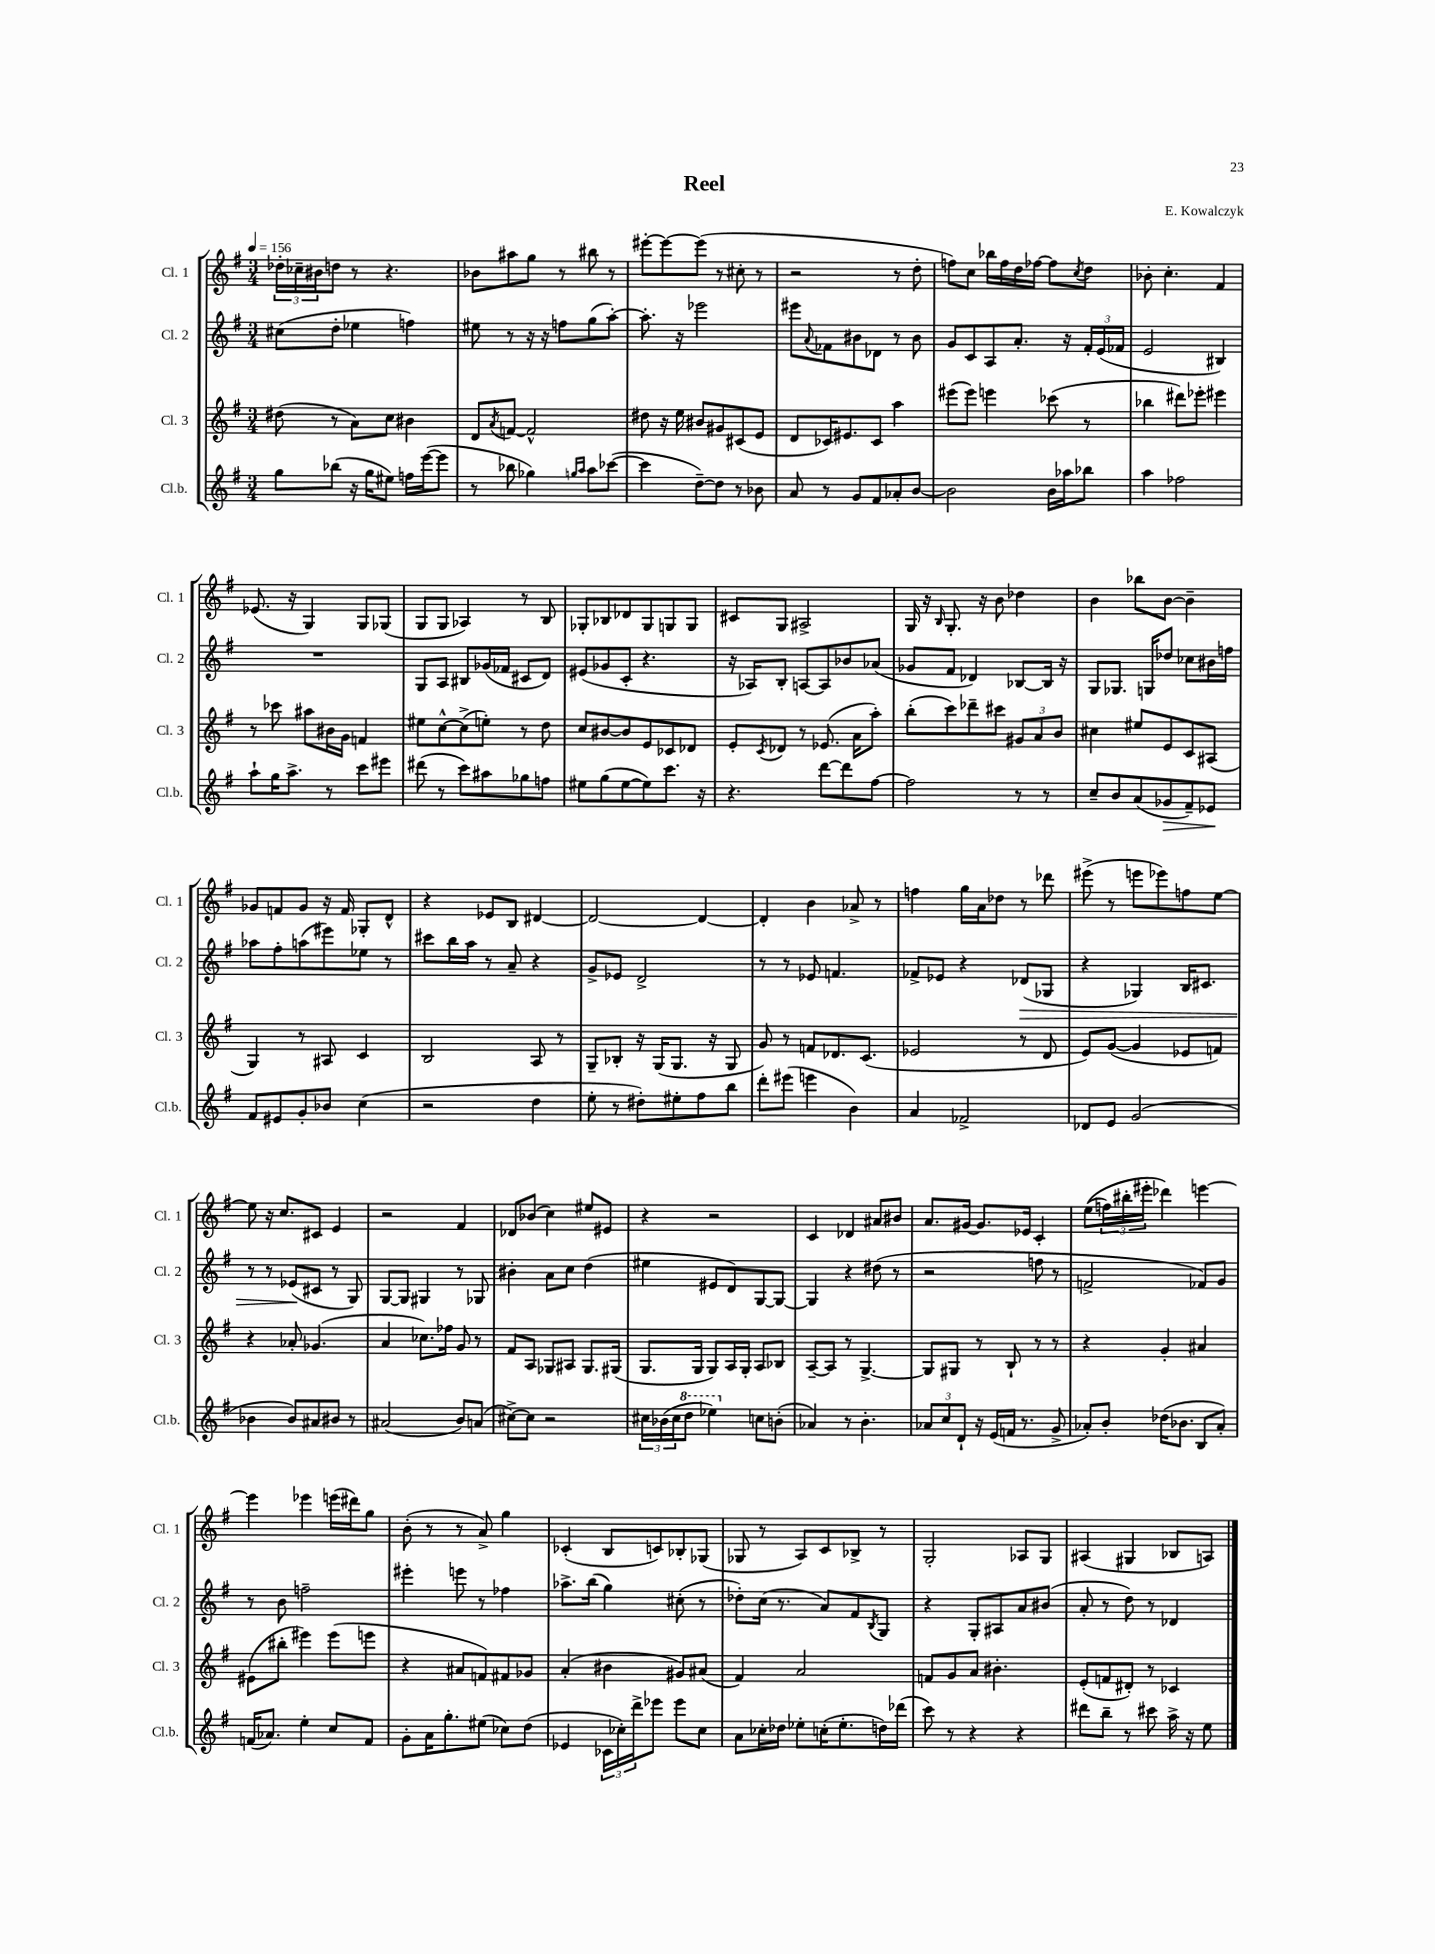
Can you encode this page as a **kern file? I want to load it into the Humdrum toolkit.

**kern	**kern	**kern	**kern
*staff4	*staff3	*staff2	*staff1
*clefG2	*clefG2	*clefG2	*clefG2
*k[f#]	*k[f#]	*k[f#]	*k[f#]
*M3/4	*M3/4	*M3/4	*M3/4
*MM156	*MM156	*MM156	*MM156
8gg	(8dd#	(8cc#	24dd-'
.	.	.	24cc-~
.	.	.	24b#
(8bb-	8r	8dd'	8dd
16r	8a)	4ee-	8r
16gg	.	.	.
8ee#)	8cc	.	4.r
16ff	4b#	4ff)	.
([16eee	.	.	.
8eee]	.	.	.
=	=	=	=
8r	8d	8ee#	8b-
.	8qa	.	.
8bb-	[8f	8r	8aa#
4gg-)	2f^^]	16r	8gg
.	.	16r	.
.	.	8ff	8r
16qqgg	.	.	.
16qqaa	.	.	.
8aa	.	(8gg	8bb#
([8ccc-	.	[8aa')	8r
=	=	=	=
4ccc-]	8dd#	8.aa']	[8eee#'
.	16r	.	8eee#_
.	16ee	16r	.
[8dd~)	8b#	2eee-	(8eee#]
8dd]	8g#	.	8r
8r	(8c#	.	8cc#'
8b-	8e	.	8r
=	=	=	=
8a	8d	8eee#	2r
.	.	8qqa	.
8r	16c-)	8f-	.
.	8.e#	.	.
8g	.	8b#	.
8f#	8c-	8d-	.
8a-'	4aa	8r	8r
[8b	.	8b#	8dd'
=	=	=	=
2b]	(8eee#	8g	8ff)
.	8eee#)	8c	8cc
.	4eee	8A	16bb-
.	.	.	16ff
.	.	8.a'	16dd
.	.	.	[16ff-
16b	(8ccc-	.	8ff-]
16aa-	.	16r	.
.	.	.	8qcc
8bb-	8r	24f#'	8dd
.	.	(24e	.
.	.	24f-	.
=	=	=	=
4aa	4bb-	2e	8b-'
.	.	.	4.cc'
2ff-	8ddd#)	.	.
.	8eee-'	.	.
.	4eee#	4B#)	4f#
=	=	=	=
8aa`	8r	2.r	(8.e-
16gg	8ccc-	.	.
8.aa^	.	.	16r
.	8aa#	.	4G)
8r	16b#	.	.
.	16g	.	.
8ccc	4f	.	8G
8eee#	.	.	(8G-
=	=	=	=
(8ddd#	8ee#	8G	8G
8r	[8cc^^	8A	8G
8ccc)	(8cc^]	8B#	4A-)
8aa#	8ee')	(16g-	.
.	.	16f-	.
8gg-	8r	8c#	8r
8ff	8dd	8d)	8B
=	=	=	=
8ee#	8cc	(8e#	8G-'
(8gg	[8b#	8g-	8B-
[8ee#	8b#]	8c'	8d-
8ee#])	8e	4.r	8G-
8.ccc	8c-	.	8G
.	8d-	.	8G
16r	.	.	.
=	=	=	=
4.r	8e'	16r	8c#
.	.	16A-)	.
.	8qc	.	.
.	8d-	8B'	8G
.	8r	[8A	2A#^
[8ddd	(8.e-	8A]	.
8ddd]	.	8b-	.
.	16a	.	.
[8ff#	8aa')	(8a-	.
=	=	=	=
2ff#]	(8bb'	8g-	16G
.	.	.	16r
.	.	.	16qqB
.	8ccc)	8f#	8.G'
.	8ddd-~	4d-)	.
.	.	.	16r
.	8ccc#	.	8b
8r	12g#	[8B-	4dd-
.	12a	.	.
8r	.	16B-]	.
.	12b	.	.
.	.	16r	.
=	=	=	=
8cc~	4cc#	8G	4b
8b	.	8.G-	.
(8a	8ee#	.	8bb-
.	.	16G	.
8g-	8e	8dd-	[8b
8f#~)	8c	8cc-	4b~]
8e-	(8A#	16b#	.
.	.	16ff	.
=	=	=	=
8f#	4G)	8aa-	8g-
8e#	.	8ff#'	8f
8g'	8r	(8aa	8g-
8b-	8A#	8eee#)	16r
.	.	.	16f
(4cc	4c	8ee-	8G-'
.	.	8r	8d^^
=	=	=	=
2r	2B	8ccc#	4r
.	.	16bb	.
.	.	16aa	.
.	.	8r	8e-
.	.	8a~	8B
4dd	8A	4r	[4d#
.	8r	.	.
=	=	=	=
8ee'	8G~	8g^	2d#_
8r	8B-'	8e-	.
8dd#')	16r	2d^	.
.	(16G	.	.
8ee#'	8.G	.	.
8ff#	.	.	4d#_
.	16r	.	.
8bb	8G	.	.
=	=	=	=
8ddd'	8g)	8r	4d#']
(8eee#	8r	8r	.
4eee	8f	8e-	4b
.	8.d-	4.f	.
4b)	.	.	8a-^
.	(8.c	.	.
.	.	.	8r
=	=	=	=
4a	2e-	8f-^	4ff
.	.	8e-	.
2f-^	.	4r	16gg
.	.	.	16a
.	.	.	8dd-
.	8r	(8d-	8r
.	8d	8G-	8ddd-
=	=	=	=
8d-	8e)	4r	(8eee#^
8e	([8g	.	8r
(2g	4g]	4G-)	8eee
.	.	.	8eee-)
.	8e-	16B	8ff
.	.	8.c#	.
.	8f)	.	[8ee
=	=	=	=
4b-	4r	8r	8ee]
.	.	8r	16r
.	.	.	8.cc
8b-)	8a-'	(8e-	.
8a#	(4.g-	8c#	8c#
8b#	.	8r	4e
8r	.	8G)	.
=	=	=	=
(2a#	4a	[8G	2r
.	.	8G]	.
.	8.cc-)	4G#	.
.	16ff-	.	.
8b)	8g	8r	4f#
(8a	8r	8G-	.
=	=	=	=
[8cc#^)	8f#	4b#'	8d-
8cc#]	8A	.	(8b-
2r	8G-	8a	4cc)
.	8A#	8cc	.
.	8.G-	(4dd	8ee#
.	.	.	8e#
.	(16G#	.	.
=	=	=	=
24cc#	8.G	4ee#	4r
(24b-	.	.	.
24cc#	.	.	.
8ddd	.	.	.
.	16G	.	.
4eee-)	8G)	8e#	2r
.	16A	8d)	.
.	16G'	.	.
8cc	8A	[8G	.
(8b'	8B-	8G_	.
=	=	=	=
4a-)	[8A~	4G]	4c
.	8A]	.	.
8r	8r	4r	4d-
4.b'	[4.G^	.	.
.	.	(8dd#	8a#
.	.	8r	8b#
=	=	=	=
12a-	8G]	2r	8.a
12cc	.	.	.
.	8G#	.	.
12d`	.	.	.
.	.	.	[16g#
16r	8r	.	8.g#]
(16e	.	.	.
16f	8B`	.	.
8.r	.	.	16e-
.	8r	8ff	4c'
8g^	8r	8r	.
=	=	=	=
8a-')	4r	2f^	&((8ee
8b'	.	.	24ff)
.	.	.	24bb#'
.	.	.	24eee#'
(16dd-	4g'	.	4ddd-&)
8.b-	.	.	.
8B	4a#	8f-)	[4eee
8a-')	.	8g	.
=	=	=	=
(16f	(8e#	8r	4eee]
8.a-)	.	.	.
.	8bb#'	8b	.
4ee'	4eee#)	2ff~	4eee-
8cc	(8eee#	.	(16eee
.	.	.	16ddd#)
8f	8eee	.	8gg
=	=	=	=
8g'	4r	4eee#'	(8b'
16a	.	.	8r
8.gg'	.	.	.
.	8a#	8eee	8r
(8ee#	8f)	8r	8a^)
8cc-)	8f#	4ff-	4gg
(8dd	8g-	.	.
=	=	=	=
4e-	(4a'	8.aa-^	(4c-'
.	.	(16bb	.
24c-	4b#	4gg)	8B
24cc-')	.	.	.
24ddd^	.	.	.
8eee-	.	.	8c)
8eee-	8g#)	(8cc#'	8B-'
8cc-	(8a#	8r	(8G-
=	=	=	=
8a	4f#)	8dd-')	8G-
16cc-'	.	(16cc	8r
16dd-	.	8.r	.
8ee-'	2a	.	8A)
(16cc'	.	8a)	8c
8.ee-'	.	.	.
.	.	8f#	8B-^
.	.	8qB	.
16dd)	.	8G	8r
(16ddd-	.	.	.
=	=	=	=
8ccc)	8f	4r	2G'
8r	8g	.	.
4r	8a	8G'	.
.	4.b#'	8A#	.
4r	.	8a	8A-
.	.	(8b#	8G
=	=	=	=
8ddd#	(8e'	8a'	(4A#
8bb~	8f	8r	.
8r	8d#')	8dd)	4G#
8ccc#	8r	8r	.
16aa^	4c-	4d-	8B-
16r	.	.	.
8ee	.	.	8A)
==	==	==	==
*-	*-	*-	*-
